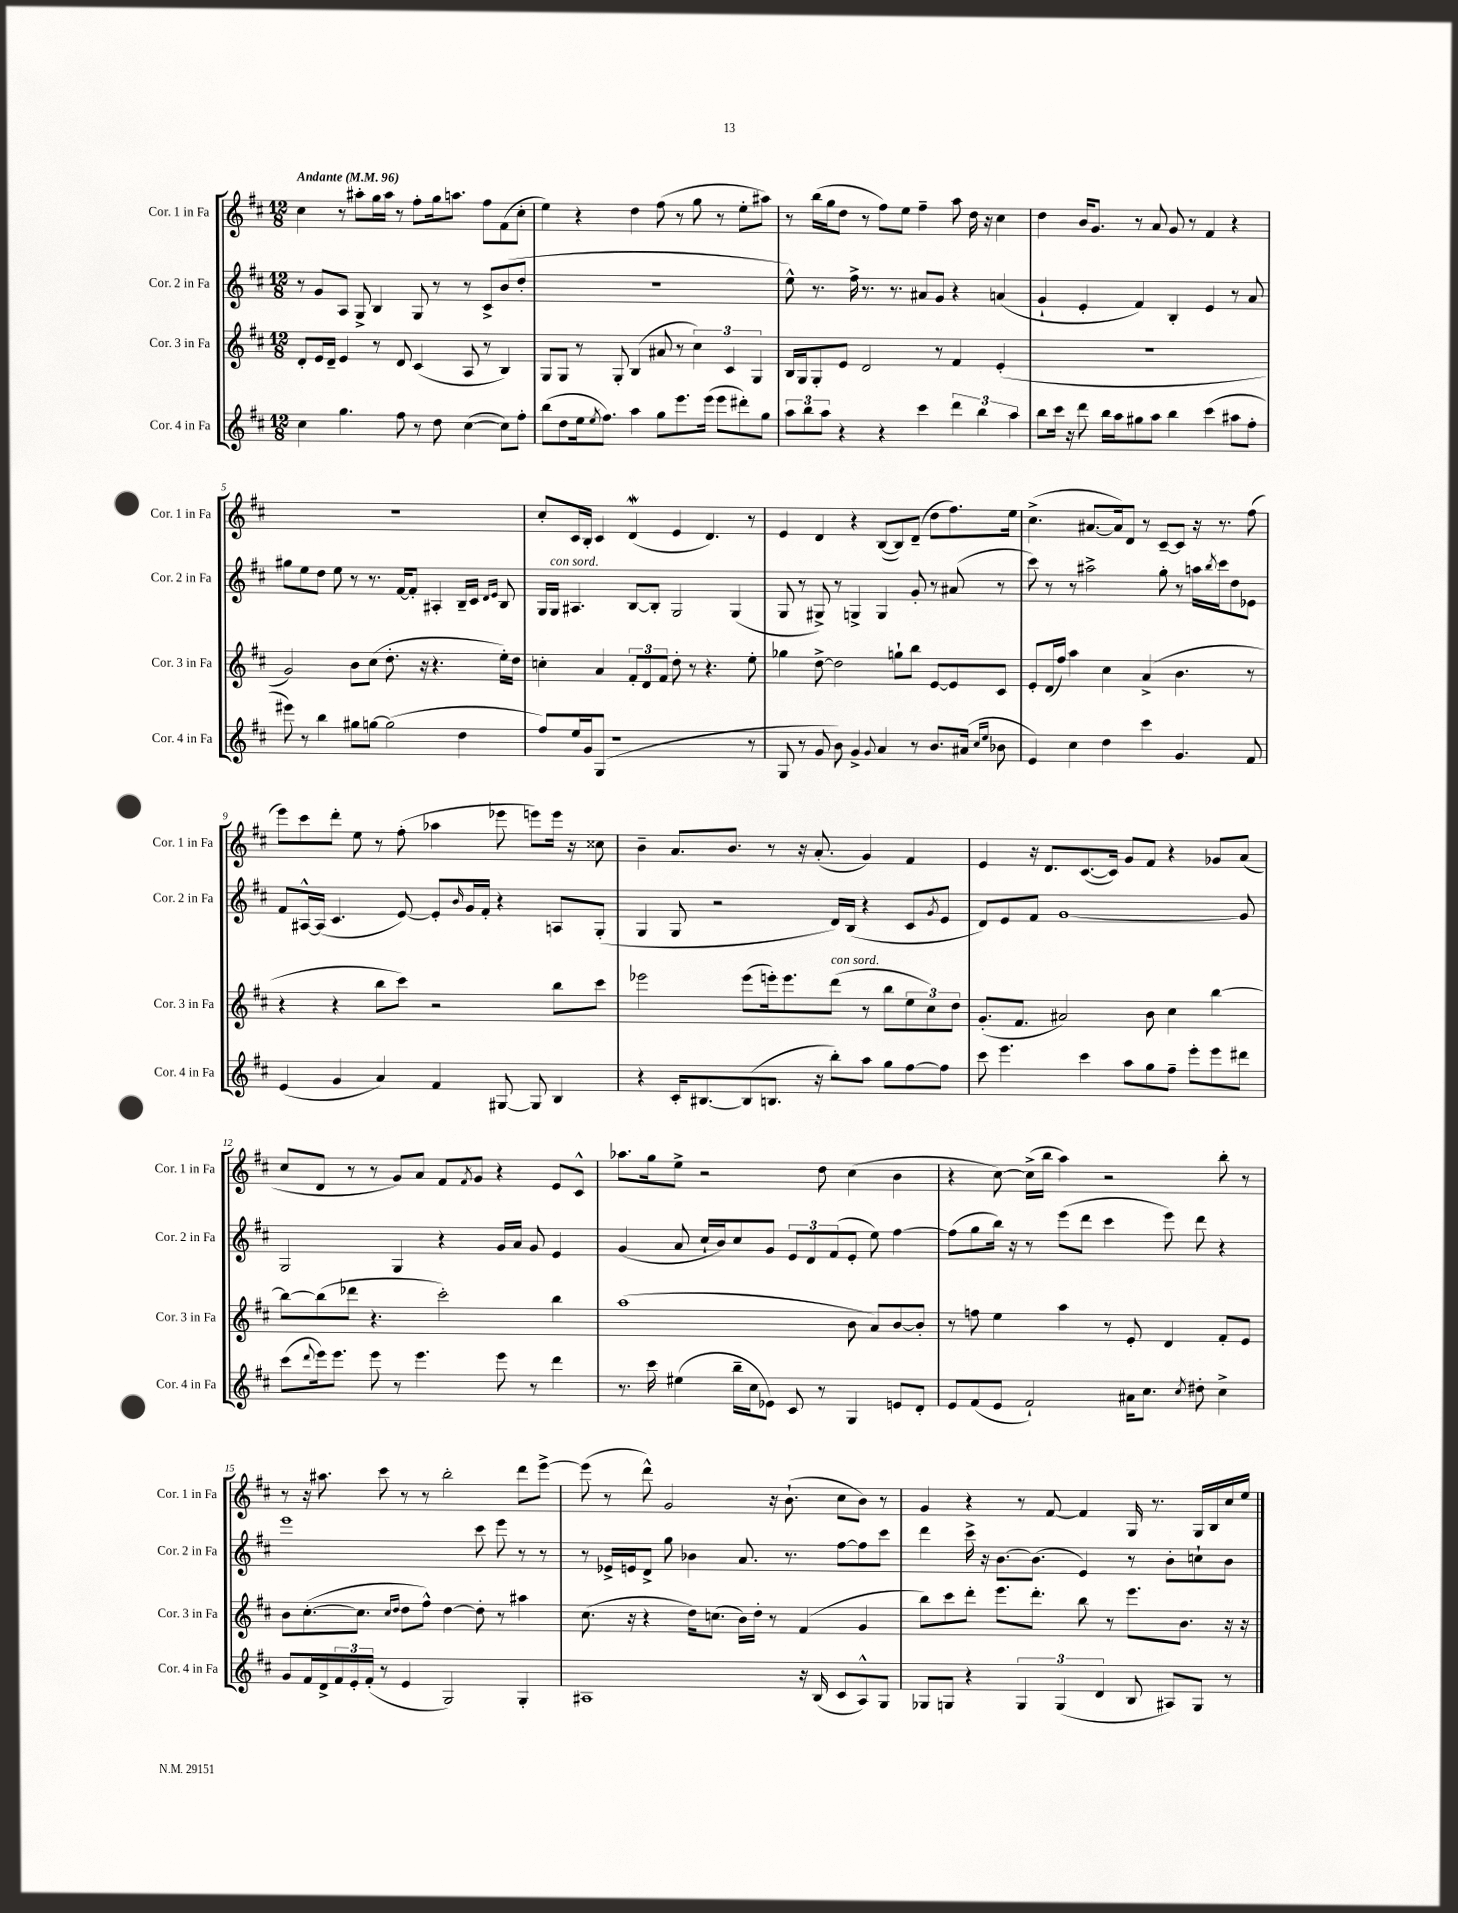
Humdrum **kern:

**kern	**kern	**kern	**kern
*staff4	*staff3	*staff2	*staff1
*clefG2	*clefG2	*clefG2	*clefG2
*k[f#c#]	*k[f#c#]	*k[f#c#]	*k[f#c#]
*M12/8	*M12/8	*M12/8	*M12/8
*MM96	*MM96	*MM96	*MM96
4cc#\	8d'/L	8r	4cc#\
.	16e/L	8g/L	.
.	16d~/JJ	.	.
4.gg\	4e/	8A/J	8r
.	.	8G^/	8aa#'\L
.	8r	4B/	16gg\L
.	.	.	16aa#\JJ
8ff#\	8d/	.	8r
8r	(4c#/	8G/	8ff#'\L
8dd\	.	8r	16gg\k
.	.	.	8.aa\J
([4cc#\	8A/	8r	.
.	8r	8c#^/L	8ff#\L
8cc#\]L)	4B/)	(8b/	(8f#\
8ff#'\J	.	8dd'/J	8cc#'\J
=	=	=	=
(8bb\L	8G/L	1.r	4ee\)
8dd\	8G/J	.	.
16ee\k	8r	.	4r
8qee/	.	.	.
8.ff#\J)	.	.	.
.	8G'/	.	.
4aa\	(4B/	.	4dd\
8gg\L	8a#/	.	(8ff#\
8.eee\	8r	.	8r
.	6cc#\)	.	8gg\
(16eee\Jk	.	.	.
8eee\L	.	.	8r
.	6c#/	.	.
8ddd#'\)	.	.	8ee'\L
.	6G/	.	.
8gg\J	.	.	8aa#\J)
=	=	=	=
12aa\L	16B/LL	8ee^^\)	8r
.	16G/J	.	.
12bb\	.	.	.
.	8G'/	8.r	(16bb\LL
12aa\J	.	.	.
.	.	.	16gg\J
4r	8e/J	.	8dd\J
.	.	16ff#^\	.
.	2d/	8.r	8r
4r	.	.	8ff#\L)
.	.	8.r	.
.	.	.	8ee\J
4ccc#\	.	8a#/L	4ff#~\
.	8r	8g/J	.
6ddd\	4f#/	4r	8aa\
.	.	.	16dd\
6bb\	.	.	.
.	.	.	16r
.	(4e'/	(4a/	4cc#\
6aa\	.	.	.
=	=	=	=
8bb\L	1.r	4g`/	4dd\
16ccc#\Jk	.	.	.
16r	.	.	.
8ddd\	.	4e'/	16b/LK
.	.	.	8.g/J
16bb\LL	.	.	.
16aa\J	.	.	.
8gg#\	.	4f#/)	8r
8aa\J	.	.	8a/
4bb\	.	4B'/	8g/
.	.	.	8r
(4ccc#\	.	4e/	4f#/
8aa#\L	.	8r	4r
8ff#'\J	.	8a/	.
=	=	=	=
8eee#\)	2g/)	8gg#\L	1.r
8r	.	8ee\	.
4bb\	.	8dd\J	.
.	.	8ee\	.
8gg#\L	8b\L	8r	.
[8gg\J	(8cc#\J	8.r	.
(2gg\]	8.dd'\	.	.
.	.	[16f#/LK	.
.	.	8f#'/]J	.
.	16r	.	.
.	4.r	4A#'/	.
4dd\	.	16B~/LL	.
.	.	16c#/JJ	.
.	.	16qqd/LL	.
.	.	16qqe/JJ	.
.	16ee'\LL)	8B/	.
.	16dd\JJ	.	.
=	=	=	=
8ff#/L)	4cc'\	16G/LL	8cc#'/L
.	.	16G/JJ	.
16ee/L	.	4.A#/	16c#/L
16g/J	.	.	16B'/JJ
(8G/J	4a/	.	4c#/
1r	.	.	.
.	12f#'/L	[8B/L	(4d/
.	12d/	.	.
.	.	8B'/]J	.
.	12f#/J	.	.
.	8dd'\	2G/	4e/
.	8r	.	.
.	4.r	.	4.d/)
.	.	(4G/	.
8r	8ee'\	.	8r
=	=	=	=
8G/	4gg-\	8G/	4e/
8r	.	8r	.
8g/	[8dd^\	8G#^/)	4d/
8b\)	2dd\]	8r	.
4g^/	.	4G^/	4r
8qqg/	.	.	.
4a/	.	4G/	([8B/L
.	8gg`\L	.	8B/])
8r	8bb\J	8g'/	(8d~/J
8.b/L	[8e/L	8r	8dd\L
.	8e/]	(8a#/	8.ff#\)
(16a#/Jk	.	.	.
16qqcc#/LL	.	.	.
16qqee/JJ	.	.	.
8b-\	8c#/J	8r	.
.	.	.	16ee\Jk
=	=	=	=
4e/)	8e'/L	8ccc#\)	(4.cc#^\
.	(16d/L	8r	.
.	16ff#/JJ)	.	.
4cc#\	4aa\	8r	.
.	.	2aa#^\	[8.a#/L
4dd\	4cc#\	.	.
.	.	.	16a#/]k)
.	.	.	8d/J
4ccc#\	(4a^/	.	8r
.	.	8gg'\	[8c#~/L
4.g/	4.b\	8r	8c#/]J
.	.	16aa\LL	16r
.	.	8qbb/	.
.	.	16ccc#\J	8.r
.	.	8dd\	.
8f#/	8r	8e-\J	(8ff#\
=	=	=	=
(4e/	4r	8f#/L	8eee\L)
.	.	[16A#^^/L	8ccc#\
.	.	(16A#/]JJ	.
4g/	4r	4.c#/	8ddd'\J
.	.	.	8ee\
4a/)	8bb\L	.	8r
.	8ccc#\J)	[8e/)	(8ff#'\
4f#/	2r	8e'/]L	4aa-\
.	.	16qqb/	.
.	.	16g/L	.
.	.	16f#'/JJ	.
[8G#/	.	4r	8eee-\
8G#/]	.	.	8eee\L)
4B/	8bb\L	8A/L	16eee\Jk
.	.	.	16r
.	8ccc#\J	(8G'/J	8cc##\
=	=	=	=
4r	2eee-\	4G/	4b~\
16c#'/LK	.	8G/	8.a/L
[8.B#/	.	.	.
.	.	2r	.
.	.	.	8.b/J
(8B#/]	(8eee-\L	.	.
8.B/J	16eee'\k)	.	8r
.	8.eee\	.	.
.	.	.	16r
16r	.	.	(8.a'/
8bb'\L)	(8ddd\J	16d/LL)	.
.	.	(16B/JJ	.
8aa\J	8r	4r	4g/)
8gg\L	8bb\L	.	.
[8ff#\	12ee\	8c#/L	4f#/
.	12cc#\)	.	.
.	.	8qg/	.
8ff#\]J	.	8e/J	.
.	12dd\J	.	.
=	=	=	=
8ccc#\	(8.g'/L	8d/L)	4e/
4.eee\	.	8e/	.
.	8.f#/J	.	.
.	.	8f#/J	16r
.	.	.	8.d/L
.	2a#/)	[1g	.
4ccc#\	.	.	([8.c#/
.	.	.	16c#/]Jk)
8aa\L	.	.	8g/L
8gg\	8b\	.	8f#/J
8ff#~\J	4cc#\	.	4r
8eee'\L	.	.	.
8eee\	[4bb\	.	8g-/L
8ddd#\J	.	8g/]	(8a/J
=	=	=	=
(8ccc#\L	8bb\_L	2G/	8cc#/L
8qqddd/	.	.	.
16eee\k)	(8bb\]	.	8d/J
8.eee\J	.	.	.
.	8ddd-\J	.	8r
8eee\	4.r	.	8r
8r	.	4G/	8g/L)
4.eee\	.	.	8a/J
.	2ccc#'\)	4r	8f#/L
.	.	.	8qf#/
.	.	.	8g/J
8eee\	.	16g/LL	4r
.	.	16a/JJ	.
8r	.	8g/	.
4ddd\	4bb\	4e/	8e/L
.	.	.	8c#^^/J
=	=	=	=
8.r	(1aa	(4g/	8.aa-\L
16ccc#\	.	.	16gg\k
(4ee#\	.	8a/	8ee^\J
.	.	16cc#`/LL	2r
.	.	16b/J)	.
16bb~\LL	.	8cc#/	.
16cc#\J	.	.	.
8e-\J)	.	8g/J	.
8c#/	.	12e/L	.
.	.	12d/	.
8r	.	.	8dd\
.	.	(12f#/	.
4G/	8b\	8e'/J	(4cc#\
.	8a/L)	8ee\)	.
8e/L	[8b/	[4ff#\	4b\
8d'/J	8b'/]J	.	.
=	=	=	=
8e/L	8r	(8ff#\]L	4r
(8f#/	8ff\	8gg\	.
8e/J	4ee\	16bb\Jk)	[8cc#\)
.	.	16r	.
2f#`/)	.	8r	(16cc#^\]LL
.	.	.	16bb\JJ
.	4aa\	(8eee\L	4aa\)
.	.	8ddd\J	.
.	8r	4ccc#\	2r
16a#\LK	8e'/	.	.
8.cc#\J	.	.	.
.	4d/	8eee\)	.
8qcc#/	.	.	.
8dd#'\	.	8ddd\	.
4cc#^\	8f#'/L	4r	8bb'\
.	8e/J	.	8r
=	=	=	=
8g/L	8b\L	1eee	8r
16f#/L	([8.cc#'\	.	16r
16d^/	.	.	8.aa#\
24f#/	.	.	.
24e'/	.	.	.
.	8.cc#\]J	.	.
(24f#'/JJ	.	.	.
8r	.	.	8ccc#\
.	16qqcc#/LL	.	.
.	16qqdd/JJ	.	.
4e/	8dd\L	.	8r
.	8ff#^^\J)	.	8r
2G/)	[4dd\	.	2bb'\
.	8dd'\]	8ccc#\	.
.	8r	8eee\	.
4G'/	4aa#\	8r	8ddd\L
.	.	8r	[8eee^\J
=	=	=	=
1A#	(8.cc#\	8r	(8eee\]
.	.	16e-^/LL	8r
.	16r	16e/J	.
.	4r	8d^/J	8ddd^^\)
.	.	8gg\	2g/
.	16dd\LK)	4b-\	.
.	(8.cc\J	.	.
.	16b\LL)	8.a/	.
.	16dd'\JJ	.	.
.	8r	.	16r
.	.	8.r	(8.b`\
16r	(4f#/	.	.
(16B/	.	.	.
8c#/L	.	[8ff#\L	8cc#\L
8A#^^/)	4g/	8ff#\]	8b\J)
8G/J	.	8ccc#\J	8r
=	=	=	=
8G-/L	8bb\L)	4ddd\	4g/
8G/J	8ccc#\	.	.
4r	8ddd'\J	16ccc#^\	4r
.	.	16r	.
.	8.eee\L	[8.b\L	.
6G/	.	.	8r
.	8.ddd'\J	(8.b\]J	.
.	.	.	[8f#/
(6G/	.	.	.
.	8bb\	4e/)	4f#/]
6d/	.	.	.
.	8r	.	.
8B/	8.eee\L	8r	16G/
.	.	.	8.r
8A#/L)	.	8b'\L	.
.	8.b\J	.	.
8G/J	.	8cc`\	16G/LL
.	.	.	16B/
8r	16r	8b\J	16cc#/
.	16r	.	16ee/JJ
==	==	==	==
*-	*-	*-	*-
